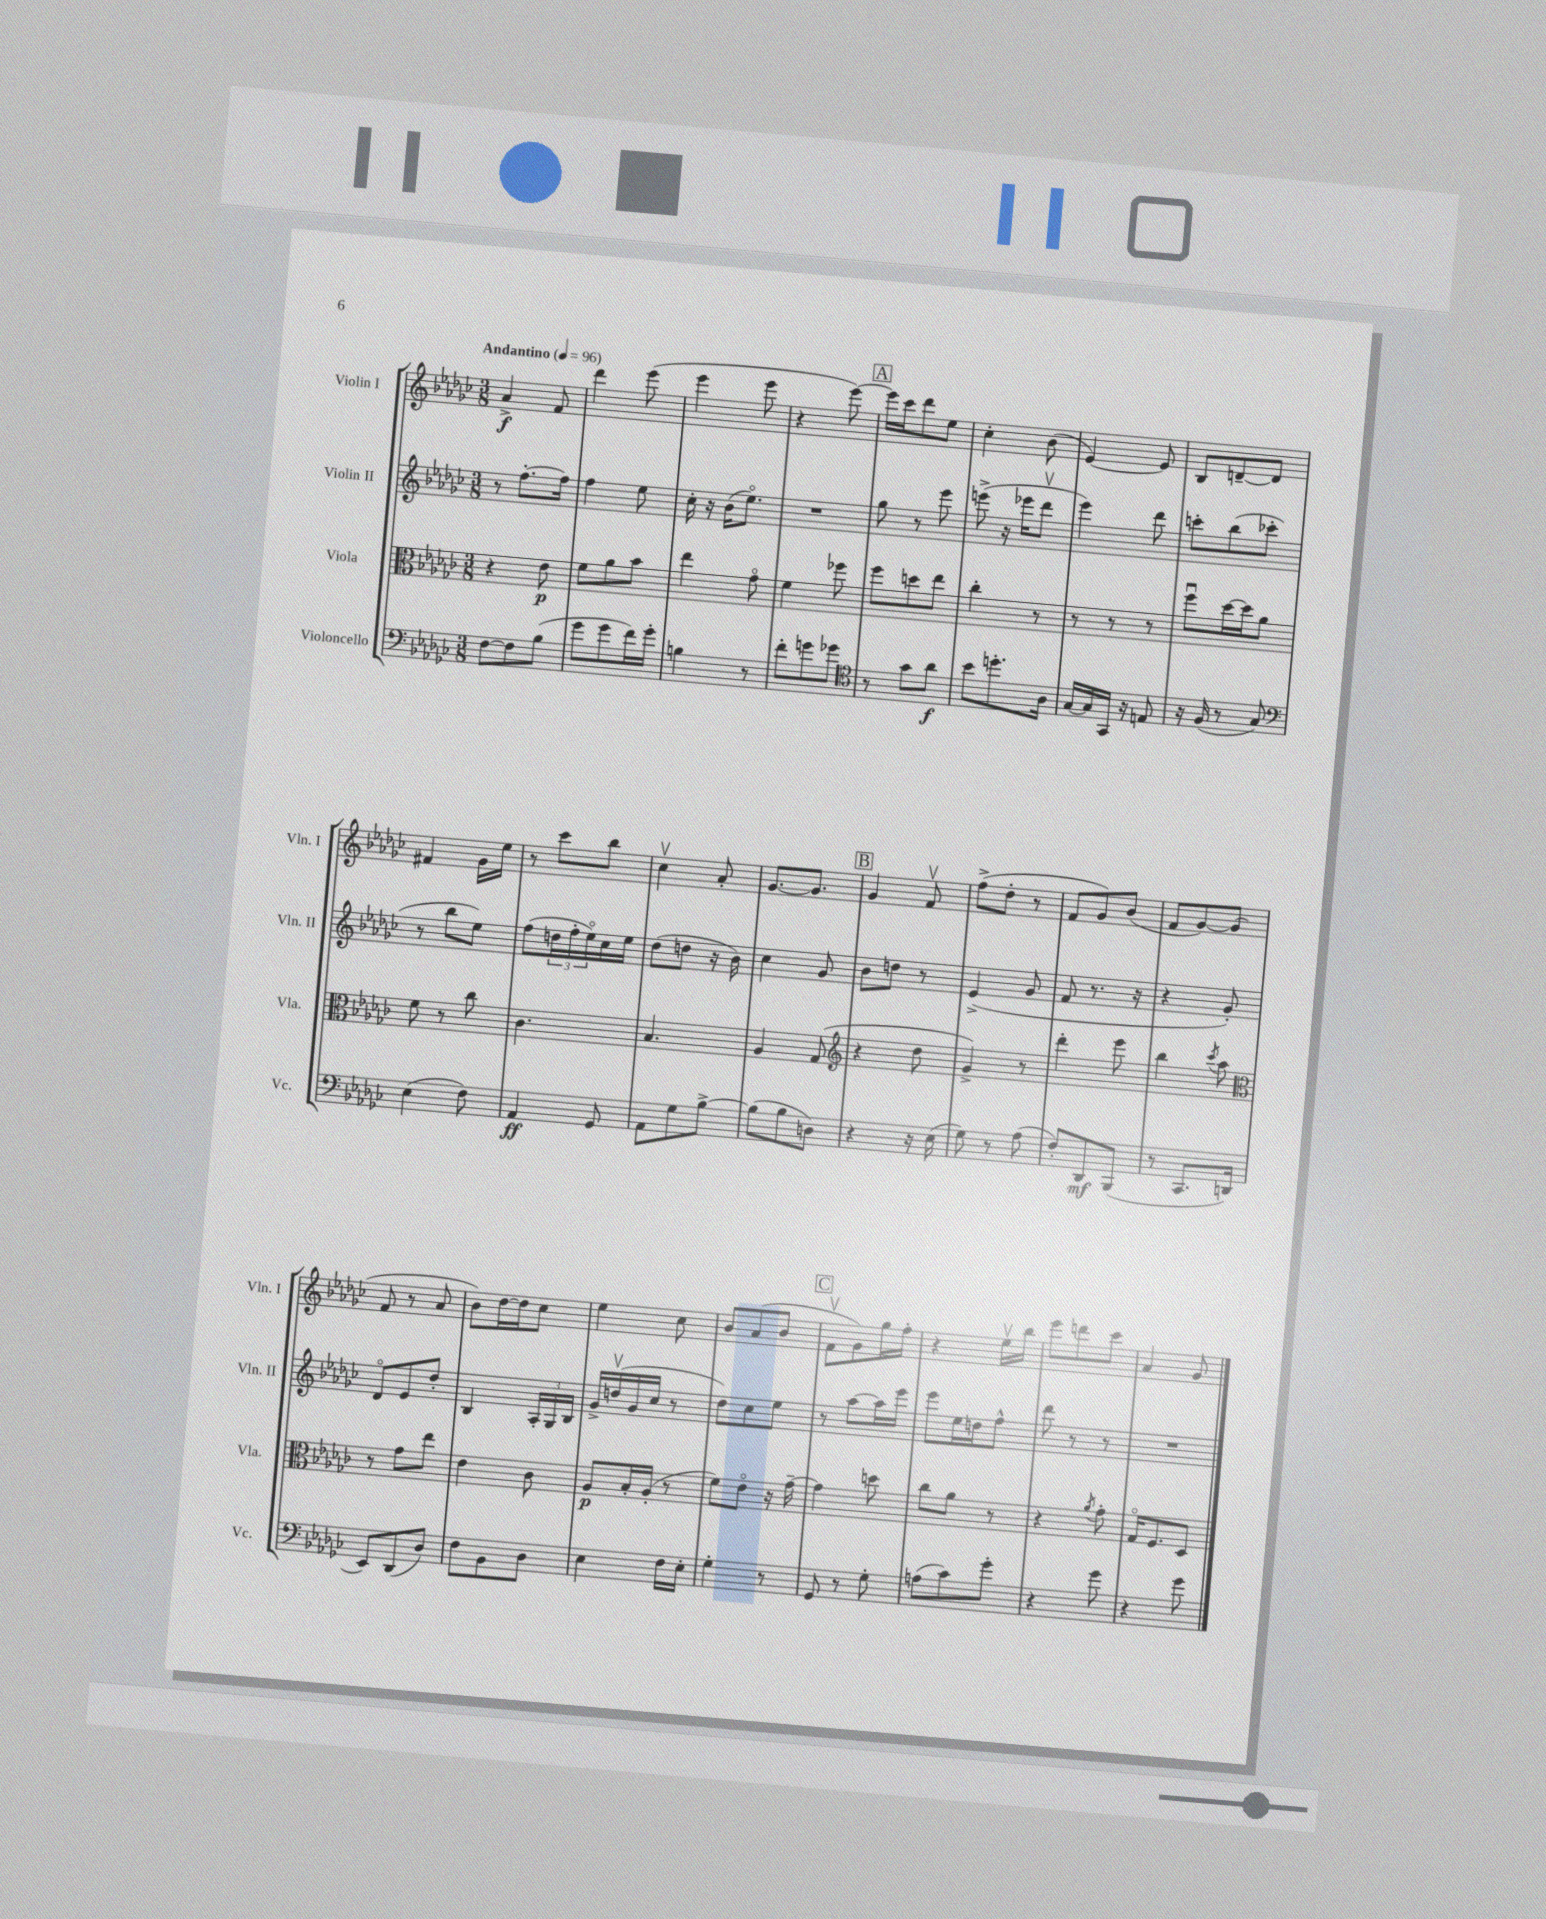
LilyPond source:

<<
\new StaffGroup <<
\new Staff = "s0" \with { instrumentName = "Violin I" shortInstrumentName = "Vln. I" } {
    \clef treble \key ges \major \numericTimeSignature \time 3/8 \tempo "Andantino" 4 = 96
    aes'4->\f f'8 |
    des'''4 ees'''8( |
    ees'''4 ees'''8 |
    r4 ees'''8~) |
    \mark \markup { \box "A" } ees'''16 ces'''16 des'''8 ees''8 |
    ces''4-. bes'8( |
    ees'4~) ees'8 |
    bes8 d'8~-- d'8 |
    fis'4 ges'16 ees''16 |
    r8 ces'''8 bes''8 |
    ces''4\upbow aes'8-. |
    ges'8.~ ges'8. |
    \mark \markup { \box "B" } ges'4 f'8\upbow |
    f''8->( des''8-. r8 |
    f'8 ges'8) bes'8( |
    f'8 ges'8~) ges'8( |
    f'8 r8 aes'8 |
    bes'8) des''16~ des''16 ces''8 |
    ees''4 ces''8 |
    bes'8 aes'8( bes'8 |
    \mark \markup { \box "C" } f'8\upbow ges'8) ges''16 f''16-. |
    r4 ees''16\upbow bes''16 |
    ees'''8 d'''8 ces'''8 |
    aes'4 ges'8 \bar "|." |
}
\new Staff = "s1" \with { instrumentName = "Violin II" shortInstrumentName = "Vln. II" } {
    \clef treble \key ges \major \numericTimeSignature \time 3/8
    r8 f''8.~-. f''16 |
    f''4 ees''8 |
    ces''16-. r16 bes'16( ees''8.\flageolet) |
    R4. |
    \mark \markup { \box "A" } ges''8 r8 ees'''8 |
    e'''8->( r16 ees'''16 des'''8\upbow |
    ees'''4) des'''8 |
    c'''8-. bes''8( ces'''8-. |
    r8 bes''8 ees''8) |
    f''8( \tuplet 3/2 { d''16 f''16-. ees''16\flageolet) } ces''16 ees''16 |
    des''8( d''8 r16 bes'16) |
    ces''4 ges'8 |
    \mark \markup { \box "B" } bes'8 d''8 r8 |
    ees'4->( ges'8 |
    f'8 r8. r16 |
    r4 ges'8-.) |
    des'8\flageolet ees'8 des''8-. |
    bes4 \tuplet 3/2 { aes16-. ges16 bes16 } |
    ges'16-> d''16\upbow( ges'16 ces''16 r8 |
    des''8) ces''8 ees''8 |
    \mark \markup { \box "C" } r8 aes''8~ aes''16 ees'''16 |
    ees'''8 ees''16 d''16 f''8-^ |
    des'''8 r8 r8 |
    R4. \bar "|." |
}
\new Staff = "s2" \with { instrumentName = "Viola" shortInstrumentName = "Vla." } {
    \clef alto \key ges \major \numericTimeSignature \time 3/8
    r4 ees'8\p |
    f'8 aes'8 bes'8 |
    ees''4 ges'8\flageolet |
    f'4 fes''8 |
    \mark \markup { \box "A" } f''8 d''8 ees''8 |
    ces''4-. r8 |
    r8 r8 r8 |
    f''8\downbow des''16~ des''16 aes'8 |
    f'8 r8 ces''8 |
    ces'4. |
    bes4. |
    aes4 ges8( |
    \mark \markup { \box "B" } \clef treble r4 des''8 |
    ges'4->) r8 |
    des'''4-. ees'''8 |
    bes''4 \acciaccatura { ces'''8 } aes''8 |
    \clef alto r8 ges'8 ees''8 |
    ees'4 ces'8 |
    aes8\p bes16-. aes16-.( r8 |
    f'8) ees'8\flageolet r16 ges'16~-- |
    \mark \markup { \box "C" } ges'4 d''8 |
    ces''8 aes'8 r8 |
    r4 \acciaccatura { aes'8 } ges'8-. |
    ges16\flageolet f8. des8 \bar "|." |
}
\new Staff = "s3" \with { instrumentName = "Violoncello" shortInstrumentName = "Vc." } {
    \clef bass \key ges \major \numericTimeSignature \time 3/8
    f8~ f8 bes8( |
    ges'8 ges'8 f'16) ges'16-. |
    b4 r8 |
    f'8-. g'8 ges'8 |
    \mark \markup { \box "A" } \clef tenor r8 ges'8 aes'8\f |
    bes'8 d''8.-. aes16 |
    ges16~ ges16 ges,16 r16 e8 |
    r16 f16( r8 ges8) |
    \clef bass ees4( f8) |
    aes,4\ff ges,8 |
    aes,8 ges8 bes8~-> |
    bes8( bes8 d8) |
    \mark \markup { \box "B" } r4 r16 ees16( |
    ges8) r8 aes8( |
    f8-.) des,8\mf bes,,8( |
    r8 ces,8. d,16 |
    ees,8) des,8( des8) |
    f8 bes,8 des8 |
    ees4 f16 ees16-. |
    ges4-. r8 |
    \mark \markup { \box "C" } ges,8 r8 ges8-. |
    a8( ces'8) ges'8-. |
    r4 ges'8 |
    r4 ges'8 \bar "|." |
}
>>
>>
\layout { \context { \Score \remove "Bar_number_engraver" } }
